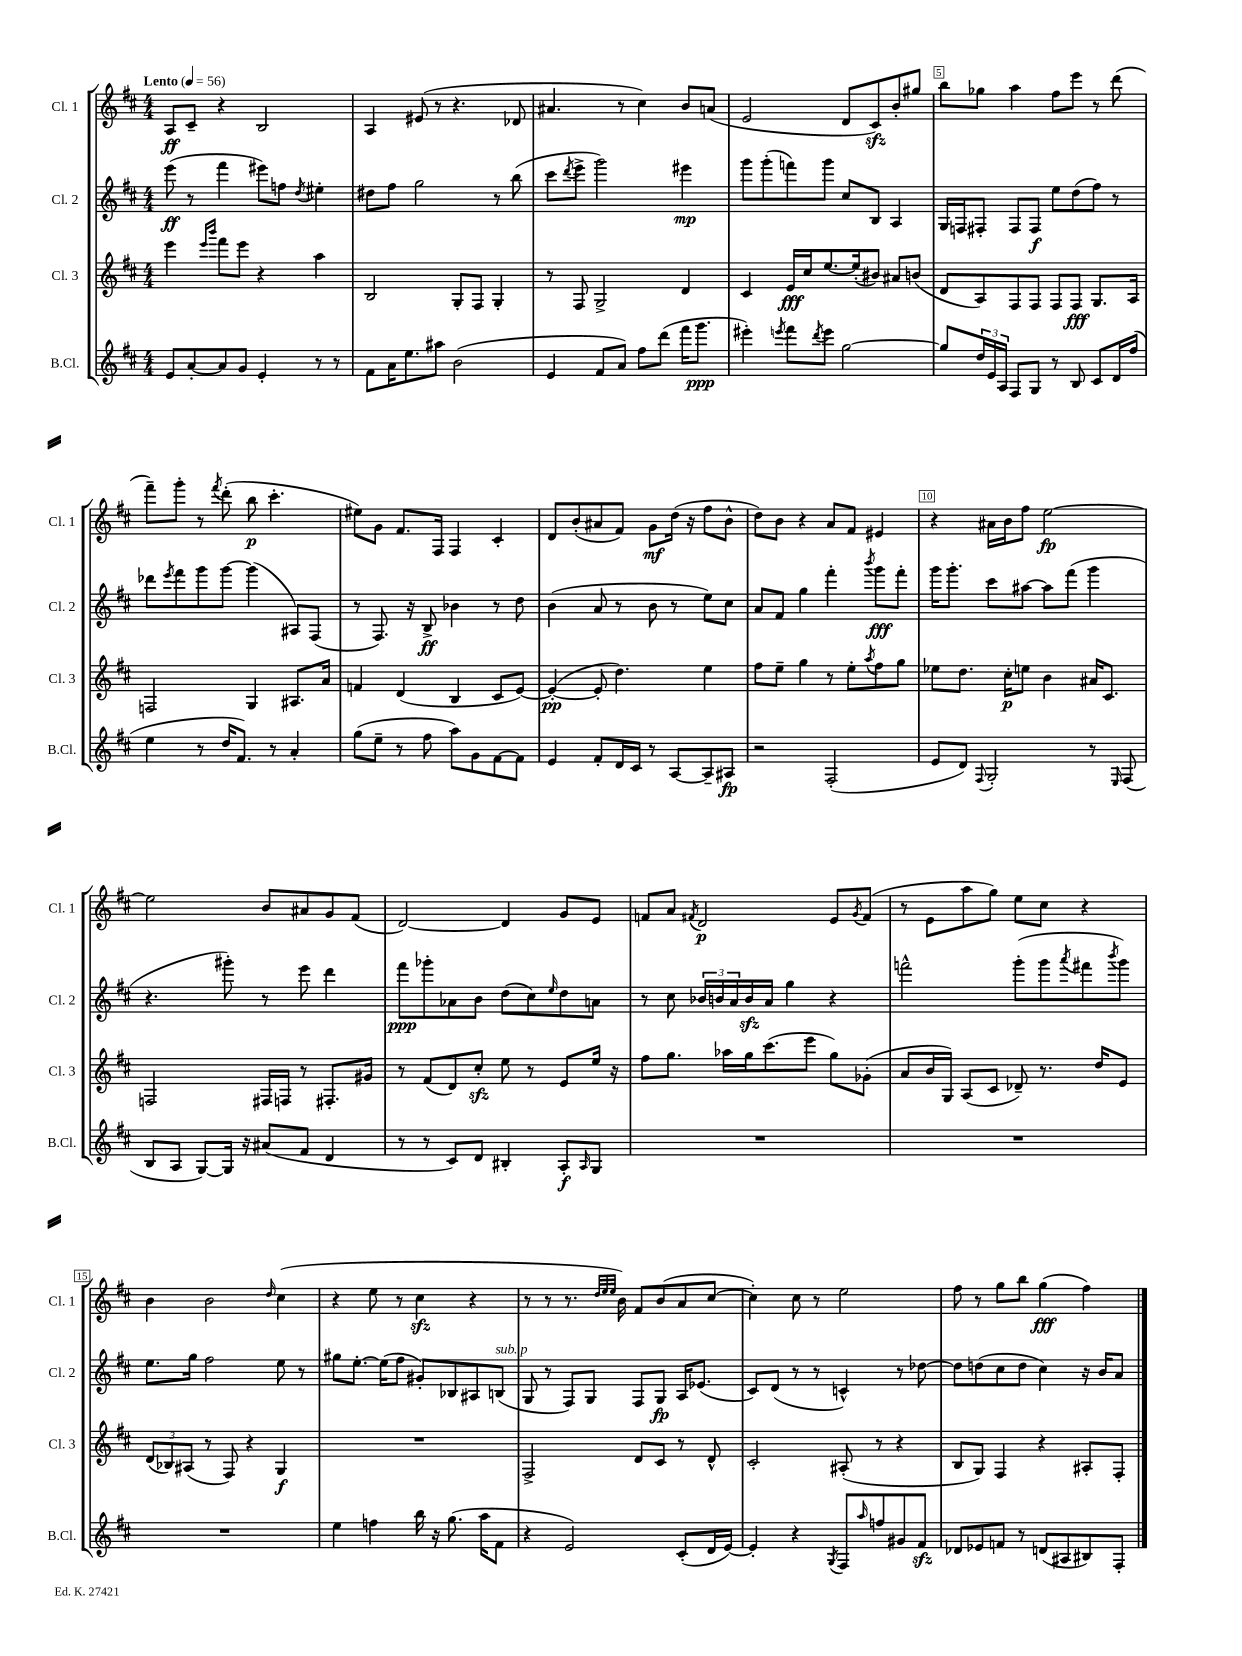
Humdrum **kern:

**kern	**kern	**kern	**kern
*staff4	*staff3	*staff2	*staff1
*clefG2	*clefG2	*clefG2	*clefG2
*k[f#c#]	*k[f#c#]	*k[f#c#]	*k[f#c#]
*M4/4	*M4/4	*M4/4	*M4/4
*MM56	*MM56	*MM56	*MM56
8e/L	4eee\	(8eee\	8A/L
[8a'/	.	8r	8c#~/J
.	16qqeee/LL	.	.
.	16qqbbb/JJ	.	.
8a/]	8fff#\L	4fff#\	4r
8g/J	8eee\J	.	.
4e'/	4r	8eee#\L)	2B/
.	.	8ff\J	.
.	.	8qdd/	.
8r	4aa\	4ee#'\	.
8r	.	.	.
=	=	=	=
8f#\L	2B/	8dd#\L	4A/
16a\K	.	8ff#\J	.
8.ee\	.	.	.
.	.	2gg\	(8e#/
8aa#\J	.	.	8r
(2b\	8G'/L	.	4.r
.	8F#/J	.	.
.	4G'/	8r	.
.	.	(8bb\	8d-/
=	=	=	=
4e/	8r	8ccc#\L	4.a#/
.	.	8qddd/	.
.	8F#/	8eee^\J	.
8f#/L	2G^/	2ggg\)	.
8a/J)	.	.	8r
8ff#\L	.	.	4cc#\)
(8ddd\J	.	.	.
16fff#\LK	4d/	4eee#\	8b/L
8.ggg\J	.	.	.
.	.	.	(8a/J
=	=	=	=
4eee#'\)	4c#/	8ggg\L	2e/
.	.	(8ggg'\	.
8qeee/	.	.	.
8fff#\L	16e/LL	8fff\)	.
.	16cc#/J	.	.
8qddd/	.	.	.
8eee\J	[8.ee/	8ggg\J	.
[2gg\	.	8cc#/L	8d/L
.	(16ee'/]k	.	.
.	8b#/J)	8B/J	8c#/)
.	8a#/L	4A/	8b'/
.	(8b/J	.	8gg#/J
=	=	=	=
8gg/]L	8d/L	16G/LL	8bb\L
.	.	16F/J	.
24dd/L	8A/)	8F#'/J	8gg-\J
24e/	.	.	.
24A/JJ	.	.	.
8F#/L	8F#/	8F#/L	4aa\
8G/J	8F#/J	8F#/J	.
8r	8F#/L	8ee\L	8ff#\L
8B/	8F#/J	(8dd\	8eee\J
8c#/L	8.G/L	8ff#\J)	8r
16d/L	.	8r	(8ddd\
(16ff#/JJ	16A/Jk	.	.
=	=	=	=
4ee\	2F/	8ddd-\L	8fff#~\L)
.	.	8qeee/	.
.	.	8fff#\	8ggg'\J
8r	.	8ggg\	8r
.	.	.	8qfff#/
16dd/LK	.	[8ggg\J	(8ddd'\
8.f#/J)	.	.	.
.	4G/	(4ggg\]	8bb\
8r	.	.	4.ccc#'\
4a'/	8.A#/L	8A#/L)	.
.	.	(8F#/J	.
.	16a/Jk	.	.
=	=	=	=
(8gg\L	4f/	8r	8ee#\L)
8ee~\J	.	8.F#/)	8g\J
8r	(4d/	.	8.f#/L
.	.	16r	.
8ff#\	.	8B^/	.
.	.	.	16F#/Jk
8aa\L)	4B/	4b-\	4F#/
8g\	.	.	.
[8f#\	8c#/L	8r	4c#'/
8f#\]J	[8e/J)	8dd\	.
=	=	=	=
4e/	(4e'/_	(4b\	8d/L
.	.	.	(8b'/
8f#'/L	8e'/]	8a/	8a#/
16d/L	4.dd\)	8r	8f#/J)
16c#/JJ	.	.	.
8r	.	8b\	8g\L
[8A/L	.	8r	(16dd\Jk
.	.	.	16r
8A~/]	4ee\	8ee\L)	8ff#\L
8A#/J	.	8cc#\J	8b^^\J
=	=	=	=
2r	8ff#\L	8a/L	8dd\L)
.	8ee~\J	8f#/J	8b\J
.	4gg\	4gg\	4r
(2F#'/	8r	4fff#'\	8a/L
.	8ee'\L	.	8f#/J
.	8qaa/	8qbbb/	.
.	8ff#\	8ggg\L	4e#/
.	8gg\J	8fff#'\J	.
=	=	=	=
8e/L	8ee-\L	16ggg\LK	4r
.	.	8.ggg'\J	.
8d/J)	8.dd\J	.	.
8qqF#/	.	.	.
2G'/	.	8ccc#\L	16a#\LL
.	16cc#'\LK	.	16b\J
.	8ee\J	[8aa#\J	8ff#\J
.	4b\	8aa#\]L	[2ee\
.	.	(8fff#\J	.
8r	16a#/LK	4ggg\	.
.	8.c#/J	.	.
16qqE/	.	.	.
(8F#/	.	.	.
=	=	=	=
8B/L	2F/	4.r	2ee\]
8A/J	.	.	.
[8G/L)	.	.	.
16G/]Jk	.	8ggg#'\)	.
16r	.	.	.
(8a#/L	16F#/LL	8r	8b/L
.	16F/JJ	.	.
8f#/J	8r	8eee\	8a#/
4d/	8.F#'/L	4ddd\	8g/
.	.	.	(8f#/J
.	16g#/Jk	.	.
=	=	=	=
8r	8r	8fff#\L	[2d/)
8r	(8f#/L	8ggg-'\	.
8c#/L)	8d/)	8a-\	.
8d/J	8cc#'/J	8b\J	.
4B#'/	8ee\	(8dd\L	4d/]
.	8r	8cc#\)	.
.	.	16qqee/	.
8A'/L	8e/L	8dd\	8g/L
16qqA/	.	.	.
8G/J	16ee/Jk	8a\J	8e/J
.	16r	.	.
=	=	=	=
1r	8ff#\L	8r	8f/L
.	8.gg\J	8cc#\	8a/J
.	.	.	8qf#/
.	.	24b-/LL	2d/
.	.	24b/	.
.	16aa-\LL	.	.
.	.	24a/	.
.	16gg\J	16b/	.
.	(8.ccc#\	16a/JJ	.
.	.	4gg\	.
.	8eee\J	.	.
.	8gg\L)	4r	8e/L
.	.	.	8qg/
.	(8g-'\J	.	(8f#/J
=	=	=	=
1r	8a/L	2fff^^\	8r
.	16b/L	.	8e\L
.	16G/JJ)	.	.
.	(8A/L	.	8aa\
.	8c#/J	.	8gg\J)
.	8d-~/)	(8ggg'\L	8ee\L
.	8.r	8ggg\	8cc#\J
.	.	8qaaa/	.
.	.	8fff#\	4r
.	16dd/LK	.	.
.	.	8qbbb/	.
.	8e/J	8ggg\J)	.
=	=	=	=
1r	(12d/L	8.ee\L	4b\
.	12B-/)	.	.
.	(12A#/J	.	.
.	.	16gg\Jk	.
.	8r	2ff#\	2b\
.	8F#/)	.	.
.	4r	.	.
.	.	.	16qqdd/
.	4G/	8ee\	(4cc#\
.	.	8r	.
=	=	=	=
4ee\	1r	8gg#\L	4r
.	.	[8.ee'\J	.
4ff\	.	.	8ee\
.	.	(16ee\]LK	.
.	.	8ff#\J	8r
16bb\	.	8g#'/L)	4cc#\
16r	.	.	.
(8.gg\	.	8B-/	.
.	.	8A#/	4r
16aa\LK	.	.	.
8f#\J	.	(8B/J	.
=	=	=	=
4r	2F#^/	8G/	8r
.	.	8r	8r
2e/)	.	8F#/L)	8.r
.	.	8G/J	.
.	.	.	32qqdd/LLL
.	.	.	32qqee/
.	.	.	32qqee/JJJ
.	.	.	16b\)
.	8d/L	8F#/L	8f#/L
.	8c#/J	8G/J	(8b/
(8c#'/L	8r	16A/LK	8a/
.	.	(8.e-/J	.
16d/L	8d^^/	.	[8cc#/J
[16e/JJ)	.	.	.
=	=	=	=
4e'/]	2c#'/	8c#/L)	4cc#'\])
.	.	(8d/J	.
4r	.	8r	8cc#\
.	.	8r	8r
8qG/	.	.	.
8F#/L	(8A#'/	4c^^/)	2ee\
16qqaa/	.	.	.
8ff/	8r	.	.
8g#/	4r	8r	.
8f#/J	.	[8dd-\	.
=	=	=	=
8d-/L	8B/L	8dd-\]L	8ff#\
8e-/	8G/J)	(8dd\	8r
8f/J	4F#/	8cc#\	8gg\L
8r	.	8dd\J	8bb\J
(8d/L	4r	4cc#\)	(4gg\
8A#/	.	.	.
8B#/)	8A#'/L	16r	4ff#\)
.	.	16b/LK	.
8F#'/J	8F#'/J	8a/J	.
==	==	==	==
*-	*-	*-	*-
